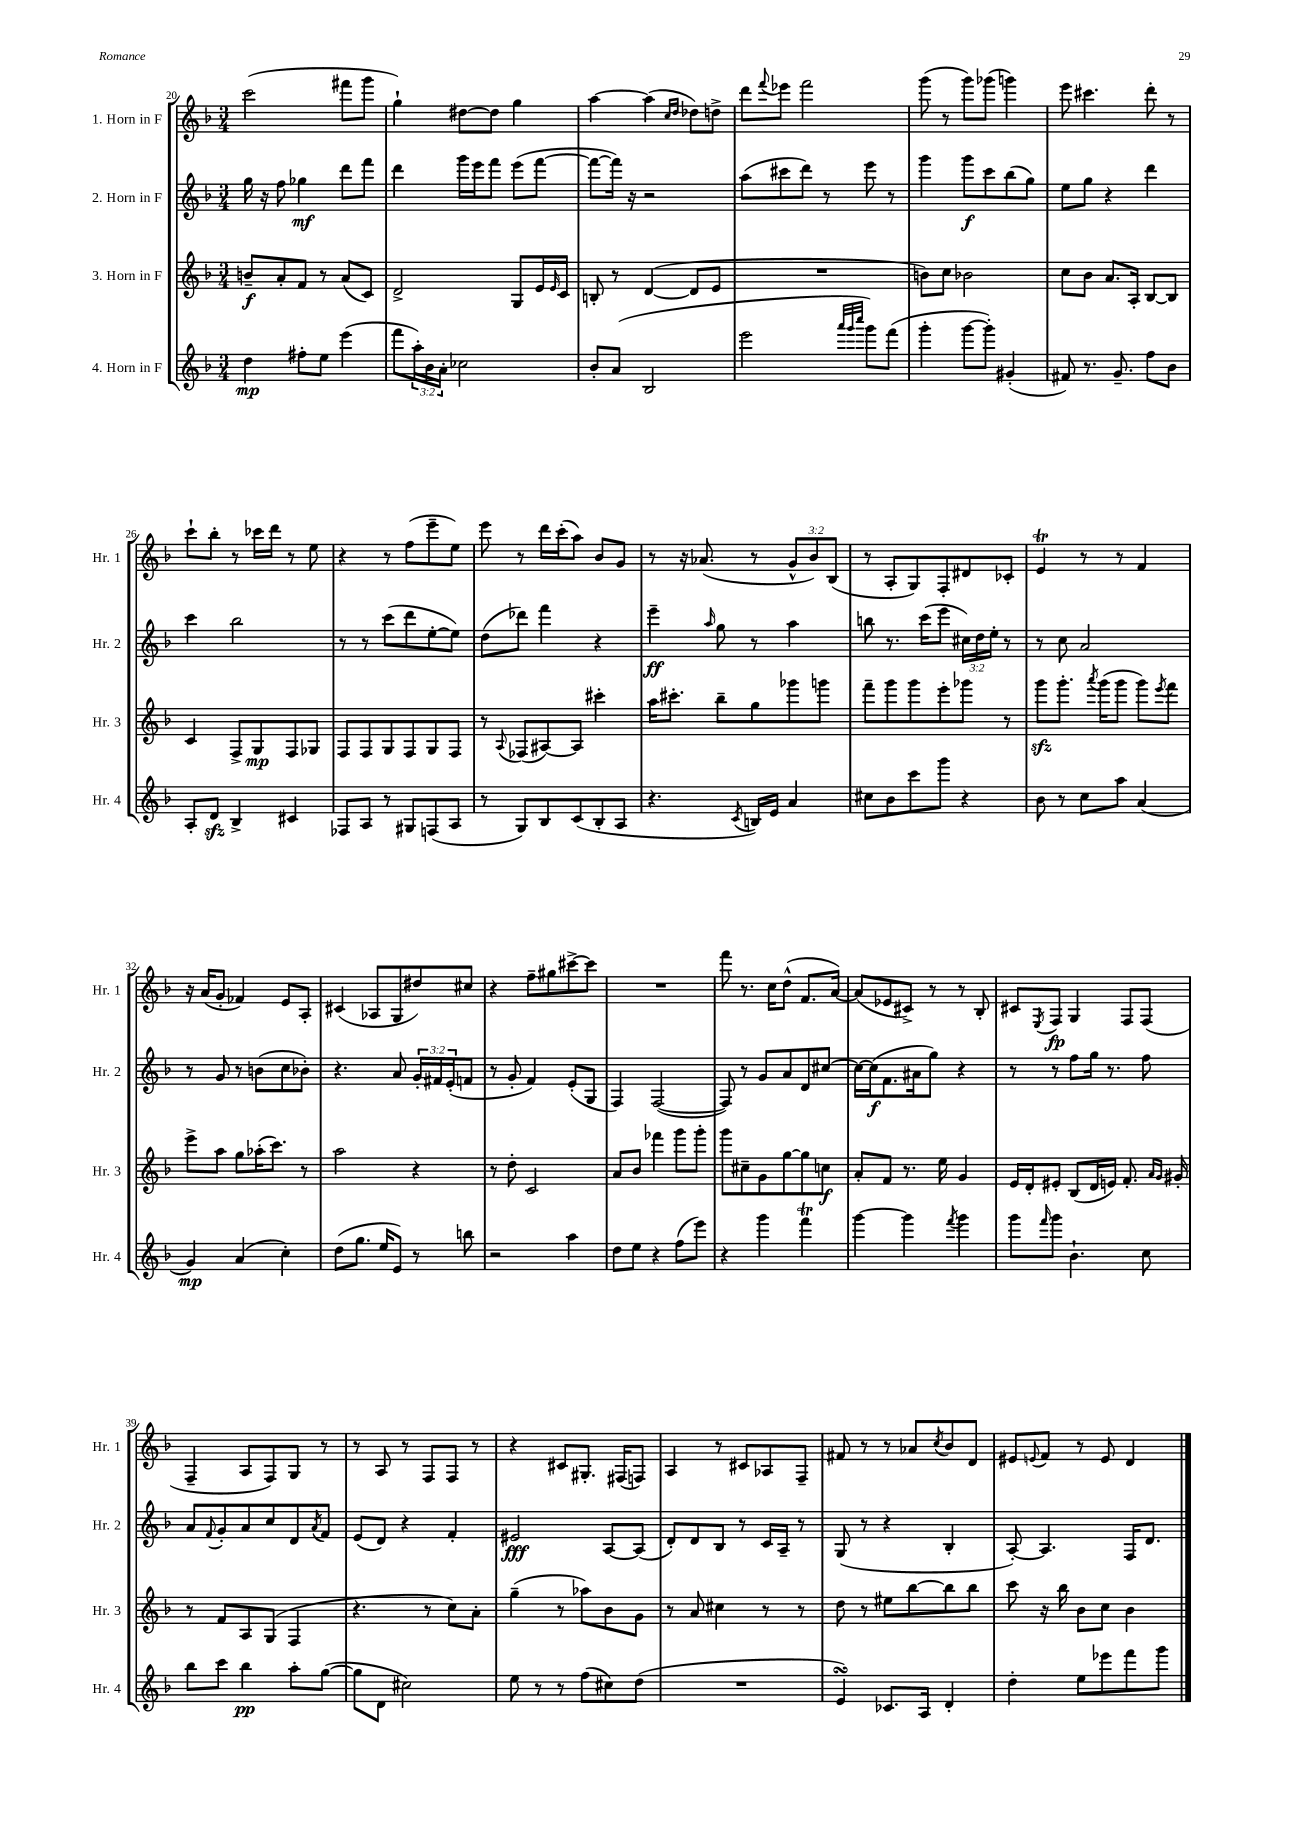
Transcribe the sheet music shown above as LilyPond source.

<<
\new StaffGroup <<
\new Staff = "s0" \with { instrumentName = "1. Horn in F" shortInstrumentName = "Hr. 1" } {
    \clef treble \key f \major \numericTimeSignature \time 3/4 \override Staff.TupletNumber.text = #tuplet-number::calc-fraction-text
    c'''2( fis'''8 g'''8 |
    g''4-!) dis''8~ dis''8 g''4 |
    a''4~ a''4( \grace { c''16 d''16 } des''8) d''8-> |
    d'''8 \appoggiatura { f'''8 } ees'''8 f'''2 |
    g'''8( r8 g'''8) ges'''8( g'''4) |
    e'''8 cis'''4. d'''8-. r8 |
    c'''8-! bes''8-. r8 ces'''16 d'''16 r8 e''8 |
    r4 r8 f''8( e'''8-- e''8) |
    e'''8 r8 d'''16 c'''16-.( a''8) bes'8 g'8 |
    r8 r16 aes'8.( r8 \tuplet 3/2 { g'8-^ bes'8) bes8( } |
    r8 a8-. g8) f8-. dis'8 ces'8-. |
    e'4\trill r8 r8 f'4 |
    r16 a'16( g'8-. fes'4) e'8 a8-. |
    cis'4( aes8 g8 dis''8) cis''8 |
    r4 f''8-- gis''8 cis'''8~-> cis'''8 |
    R2. |
    f'''8 r8. c''16 d''8-^( f'8. a'16~) |
    a'8( ees'8 cis'8->) r8 r8 bes8-. |
    cis'8 \acciaccatura { e8 } f8\fp g4 f8 f8( |
    f4-- a8 f8) g8 r8 |
    r8 a8 r8 f8 f8 r8 |
    r4 cis'8 gis8.-. fis16( f8) |
    a4 r8 cis'8 aes8 f8-- |
    fis'8 r8 r8 aes'8 \acciaccatura { c''8 } bes'8 d'8 |
    eis'8 \appoggiatura { e'8 } f'8 r8 e'8 d'4 \bar "|." |
}
\new Staff = "s1" \with { instrumentName = "2. Horn in F" shortInstrumentName = "Hr. 2" } {
    \clef treble \key f \major \numericTimeSignature \time 3/4 \override Staff.TupletNumber.text = #tuplet-number::calc-fraction-text
    g''16 r16 f''8 ges''4\mf d'''8 f'''8 |
    d'''4 g'''16 e'''16 f'''8 e'''8( f'''8~ |
    f'''8~ f'''16) r16 r2 |
    a''8( cis'''8 d'''8) r8 e'''8 r8 |
    g'''4 g'''8\f c'''8 bes''8( g''8) |
    e''8 g''8 r4 d'''4 |
    c'''4 bes''2 |
    r8 r8 c'''8( d'''8 e''8~-. e''8) |
    d''8( des'''8) f'''4 r4 |
    e'''4--\ff \grace { a''16 } g''8 r8 a''4 |
    b''8 r8. c'''16( e'''8 \tuplet 3/2 { cis''16) d''16 e''16-. } r8 |
    r8 c''8 a'2 |
    r8 g'8 r8 b'8( c''8 bes'8-.) |
    r4. a'8 \tuplet 3/2 { g'16-. fis'16 e'16-.( } f'8 |
    r8 g'8-. f'4) e'8-.( g8 |
    f4) f2~( |
    f8) r8 g'8 a'8 d'8 cis''8~ |
    cis''16~ cis''16\f( f'8. ais'16 g''8) r4 |
    r8 r8 f''8 g''16 r8. f''8 |
    a'8 \appoggiatura { f'8 } g'8-. a'8 c''8 d'8 \acciaccatura { a'8 } f'8 |
    e'8( d'8) r4 f'4-. |
    eis'2\fff a8~ a8( |
    d'8-.) d'8 bes8 r8 c'16 a16-- r8 |
    g8( r8 r4 bes4-. |
    a8~-.) a4. f16 d'8. \bar "|." |
}
\new Staff = "s2" \with { instrumentName = "3. Horn in F" shortInstrumentName = "Hr. 3" } {
    \clef treble \key f \major \numericTimeSignature \time 3/4
    b'8--\f a'8-. f'8 r8 a'8( c'8) |
    d'2-> g8 e'16 \grace { e'16 } c'16 |
    b8-. r8 d'4~( d'8 e'8 |
    R2. |
    b'8) c''8 bes'2 |
    c''8 bes'8 a'8. a16-. bes8~ bes8 |
    c'4 f8-> g8\mp f8 ges8 |
    f8 f8 g8 f8 g8 f8 |
    r8 \appoggiatura { a8 } fes8( ais8~) ais8 cis'''4-. |
    a''16 cis'''8.-. bes''8-- g''8 ges'''8 g'''8 |
    f'''8-- g'''8 g'''8 e'''8-. ges'''8 r8 |
    g'''8\sfz g'''8.-. \acciaccatura { a'''8 } g'''16( g'''8 g'''8) \acciaccatura { e'''8 } f'''8 |
    e'''8-> a''8 g''8 aes''16-.( c'''8.) r8 |
    a''2 r4 |
    r8 d''8-. c'2 |
    a'8 bes'8 fes'''4 g'''8 g'''8-. |
    g'''8 cis''8-- g'8 g''8~ g''8 c''8\f |
    a'8-. f'8 r8. e''16 g'4 |
    e'16 d'16-. eis'8-. bes8( d'16 e'16) f'8.-. \grace { a'16 g'16 } gis'16-. |
    r8 f'8 a8 g8( f4 |
    r4. r8 c''8) a'8-. |
    g''4--( r8 aes''8) bes'8 g'8 |
    r8 a'8 cis''4 r8 r8 |
    d''8 r8 eis''8 bes''8~ bes''8 bes''8 |
    c'''8 r16 bes''16 bes'8 c''8 bes'4 \bar "|." |
}
\new Staff = "s3" \with { instrumentName = "4. Horn in F" shortInstrumentName = "Hr. 4" } {
    \clef treble \key f \major \numericTimeSignature \time 3/4 \override Staff.TupletNumber.text = #tuplet-number::calc-fraction-text
    d''4\mp fis''8-. e''8 e'''4( |
    f'''8 \tuplet 3/2 { a''16-.) bes'16 a'16-. } ces''2 |
    bes'8-. a'8( bes2 |
    e'''2 \grace { a'''32 g'''32 c''''32 } g'''8) f'''8( |
    g'''4-. g'''8~ g'''8-.) gis'4-.( |
    fis'8) r8. g'8.-- f''8 bes'8 |
    a8-. d'8\sfz bes4-> cis'4 |
    fes8 a8 r8 gis8 f8( a8 |
    r8 g8) bes8 c'8( bes8-. a8 |
    r4. \acciaccatura { c'8 } b16) e'16 a'4 |
    cis''8 bes'8 c'''8 g'''8 r4 |
    bes'8 r8 c''8 a''8 a'4( |
    g'4\mp) a'4( c''4-.) |
    d''8( g''8. e''16 e'8) r8 b''8 |
    r2 a''4 |
    d''8 e''8 r4 f''8( e'''8) |
    r4 g'''4 f'''4\trill |
    g'''4~ g'''4 \acciaccatura { f'''8 } g'''4 |
    g'''8 \grace { f'''16 } g'''8 bes'4.-! c''8 |
    bes''8 c'''8 bes''4\pp a''8-. g''8~( |
    g''8 d'8 cis''2) |
    e''8 r8 r8 f''8( cis''8) d''8( |
    R2. |
    e'4\turn) ces'8. a16 d'4-. |
    d''4-. e''8 ees'''8 f'''8 g'''8 \bar "|." |
}
>>
>>
\layout { \context { \Score currentBarNumber = #20 } }
